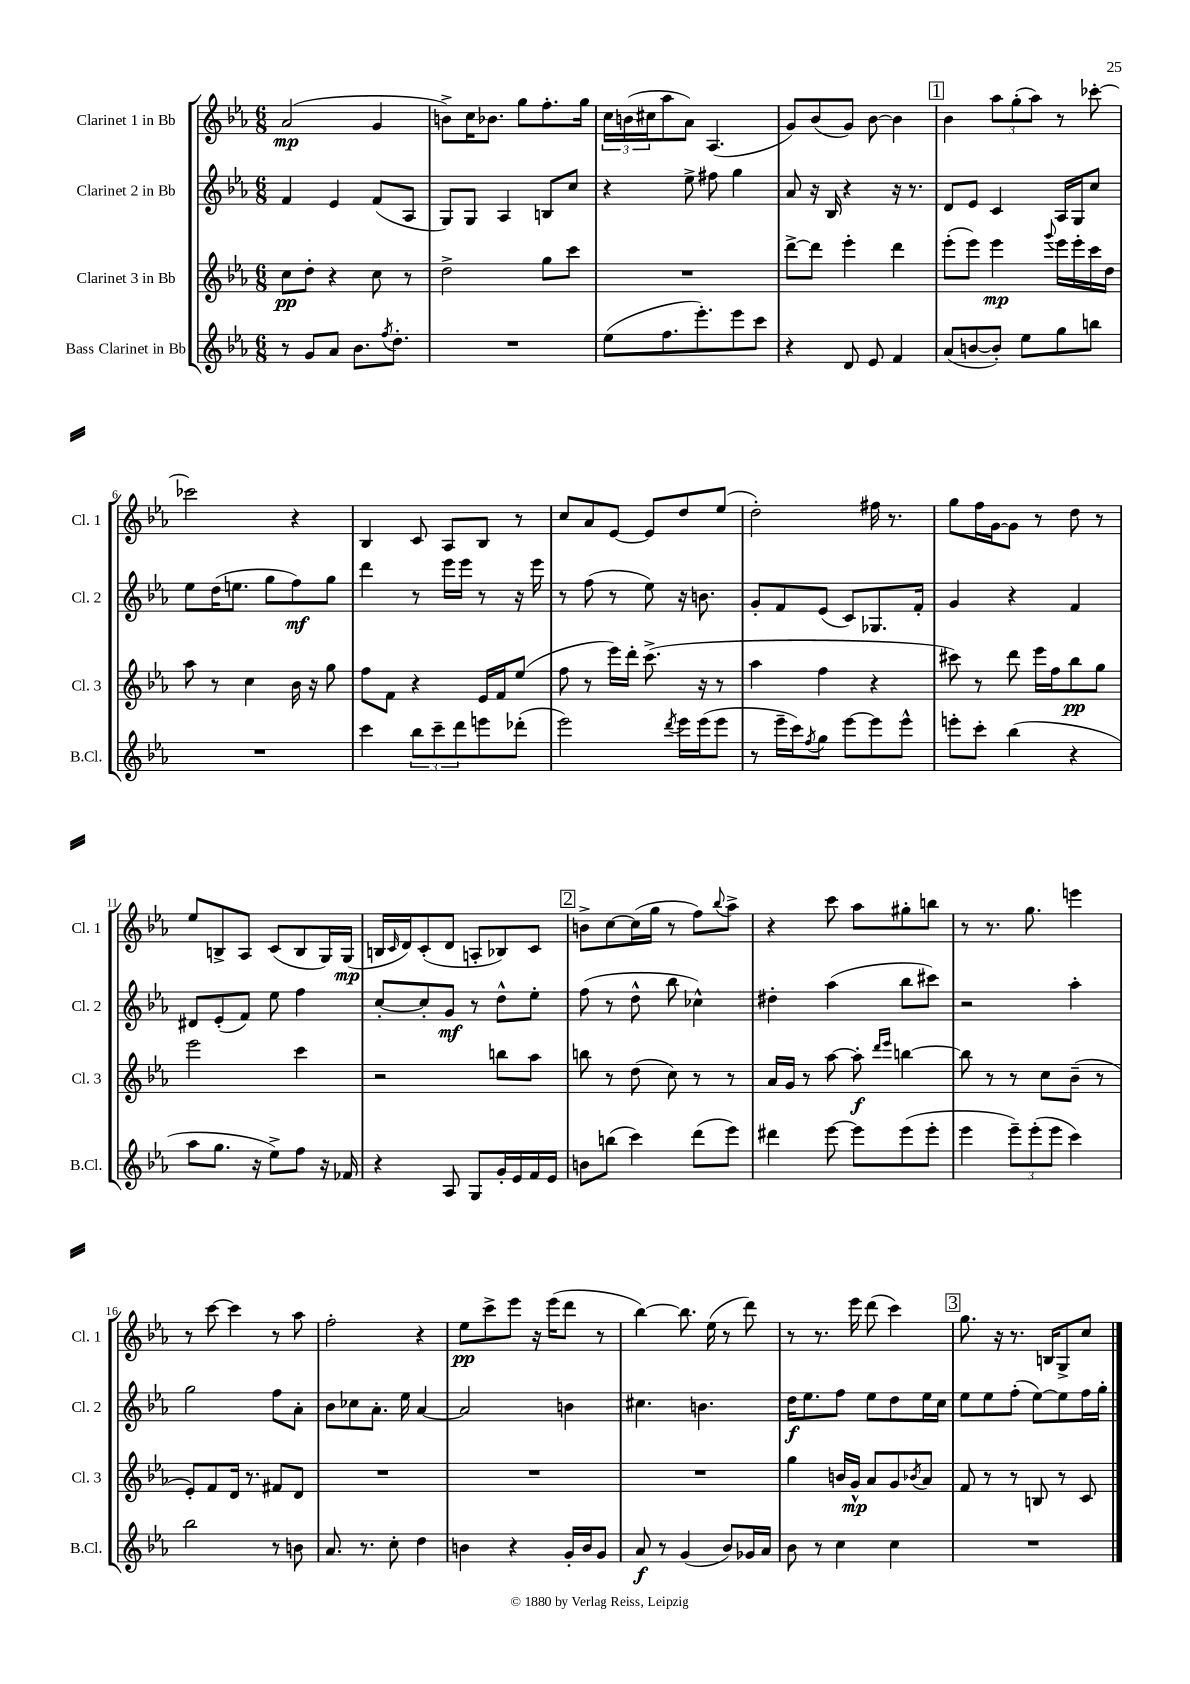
<<
\new StaffGroup <<
\new Staff = "s0" \with { instrumentName = "Clarinet 1 in Bb" shortInstrumentName = "Cl. 1" } {
    \clef treble \key ees \major \numericTimeSignature \time 6/8
    aes'2\mp( g'4 |
    b'8->) c''16 bes'8. g''8 f''8.-. g''16 |
    \tuplet 3/2 { c''16 b'16( cis''16 } aes''8 aes'8) aes4.( |
    g'8) bes'8( g'8) bes'8~ bes'4 |
    \mark \markup { \box "1" } bes'4 \tuplet 3/2 { aes''8 g''8-.( aes''8) } r8 ces'''8~-. |
    ces'''2 r4 |
    bes4 c'8 aes8 bes8 r8 |
    c''8 aes'8 ees'8~ ees'8 d''8 ees''8( |
    d''2-.) fis''16 r8. |
    g''8 f''16 g'16~ g'8 r8 d''8 r8 |
    ees''8 b8-> aes8 c'8( b8 g16) g16\mp( |
    b16 \grace { c'16 } d'16) c'8-.( d'8 a8-. bes8) c'8 |
    \mark \markup { \box "2" } b'8-> c''8~ c''16( g''16 r8 f''8) \appoggiatura { bes''8 } aes''8-> |
    r4 c'''8 aes''8 gis''8-. b''8 |
    r8 r8. g''8. e'''4 |
    r8 c'''8~ c'''4 r8 aes''8 |
    f''2-. r4 |
    ees''8\pp c'''8-> ees'''8 r16 ees'''16( d'''8 r8 |
    bes''4~) bes''8. ees''16( r8 d'''8) |
    r8 r8. ees'''16 d'''8( c'''4) |
    \mark \markup { \box "3" } g''8. r16 r8. b16 g8-> c''8 \bar "|." |
}
\new Staff = "s1" \with { instrumentName = "Clarinet 2 in Bb" shortInstrumentName = "Cl. 2" } {
    \clef treble \key ees \major \numericTimeSignature \time 6/8
    f'4 ees'4 f'8( aes8 |
    g8) g8 aes4 b8 c''8 |
    r4 ees''8-> fis''8 g''4 |
    aes'8 r16 bes16 r4 r16 r8. |
    \mark \markup { \box "1" } d'8 ees'8 c'4 aes16 g16 c''8 |
    ees''8 d''16( e''8. g''8 f''8\mf) g''8 |
    d'''4 r8 ees'''16 ees'''16 r8 r16 ees'''16 |
    r8 f''8( r8 ees''8) r16 b'8. |
    g'8-. f'8 ees'8( c'8) ges8. f'16-. |
    g'4 r4 f'4 |
    dis'8 ees'8-.( f'8) ees''8 f''4 |
    c''8~-. c''8-. g'8\mf r8 d''8-^ ees''8-. |
    \mark \markup { \box "2" } f''8( r8 d''8-^ bes''8 ces''4-^) |
    dis''4-. aes''4( bes''8 cis'''8) |
    r2 aes''4-. |
    g''2 f''8 aes'8-. |
    bes'8 ces''8 aes'8.-. ees''16 aes'4~ |
    aes'2 b'4 |
    cis''4. b'4. |
    d''16\f ees''8. f''8 ees''8 d''8 ees''16 c''16 |
    \mark \markup { \box "3" } ees''8 ees''8 f''8-.( ees''8~) ees''8 f''16 g''16-. \bar "|." |
}
\new Staff = "s2" \with { instrumentName = "Clarinet 3 in Bb" shortInstrumentName = "Cl. 3" } {
    \clef treble \key ees \major \numericTimeSignature \time 6/8
    c''8\pp d''8-. r4 c''8 r8 |
    d''2-> g''8 c'''8 |
    R2. |
    d'''8~-> d'''8 ees'''4-. d'''4 |
    \mark \markup { \box "1" } ees'''8-.( ees'''8) ees'''4\mp \appoggiatura { g'''8 } ees'''16 ees'''16-. c'''16 d''16 |
    aes''8 r8 c''4 bes'16 r16 g''8 |
    f''8 f'8 r4 ees'16 f'16 ees''8( |
    f''8 r8 ees'''16) d'''16-. c'''8.->( r16 r8 |
    aes''4 f''4 r4 |
    cis'''8) r8 d'''8 ees'''16 f''16 bes''8\pp g''8 |
    ees'''2 c'''4 |
    r2 b''8 aes''8 |
    \mark \markup { \box "2" } b''8 r8 d''8( c''8) r8 r8 |
    aes'16 g'16 r8 aes''8~ aes''8-.\f \grace { d'''16 ees'''16 } b''4~ |
    b''8 r8 r8 c''8 bes'8--( r8 |
    ees'8-.) f'8 d'16 r8. fis'8 d'8 |
    R2. |
    R2. |
    R2. |
    g''4 b'16 g'16-^\mp aes'8 g'8 \acciaccatura { bes'8 } aes'8 |
    \mark \markup { \box "3" } f'8 r8 r8 b8 r8 c'8 \bar "|." |
}
\new Staff = "s3" \with { instrumentName = "Bass Clarinet in Bb" shortInstrumentName = "B.Cl." } {
    \clef treble \key ees \major \numericTimeSignature \time 6/8
    r8 g'8 aes'8 bes'8. \acciaccatura { f''8 } d''8.-. |
    R2. |
    ees''8( f''8. ees'''8.-.) ees'''8 c'''8 |
    r4 d'8 ees'8 f'4 |
    \mark \markup { \box "1" } aes'8( b'8~ b'8-.) ees''8 g''8 b''8 |
    R2. |
    c'''4 \tuplet 3/2 { bes''8 c'''8-- d'''8 } e'''8 des'''8-.( |
    ees'''2) \acciaccatura { d'''8 } ees'''16 ees'''16( ees'''8 |
    r8 ees'''16-- c'''16) \acciaccatura { f''8 } g''8 ees'''8~ ees'''8 ees'''8-^ |
    e'''8-. c'''8-. bes''4( r4 |
    aes''8 g''8. r16 ees''8->) f''8 r16 fes'16 |
    r4 aes8 g8 g'16-. ees'16 f'16 ees'16 |
    \mark \markup { \box "2" } b'8 b''8( c'''4) d'''8( ees'''8) |
    dis'''4 ees'''8~ ees'''8 ees'''8( ees'''8-. |
    ees'''4 \tuplet 3/2 { ees'''8--) ees'''8-.( ees'''8 } c'''4) |
    bes''2 r8 b'8 |
    aes'8. r8. c''8-. d''4 |
    b'4 r4 g'16-. b'16 g'8 |
    aes'8\f r8 g'4( bes'8) ges'16 aes'16 |
    bes'8 r8 c''4 c''4 |
    \mark \markup { \box "3" } R2. \bar "|." |
}
>>
>>
